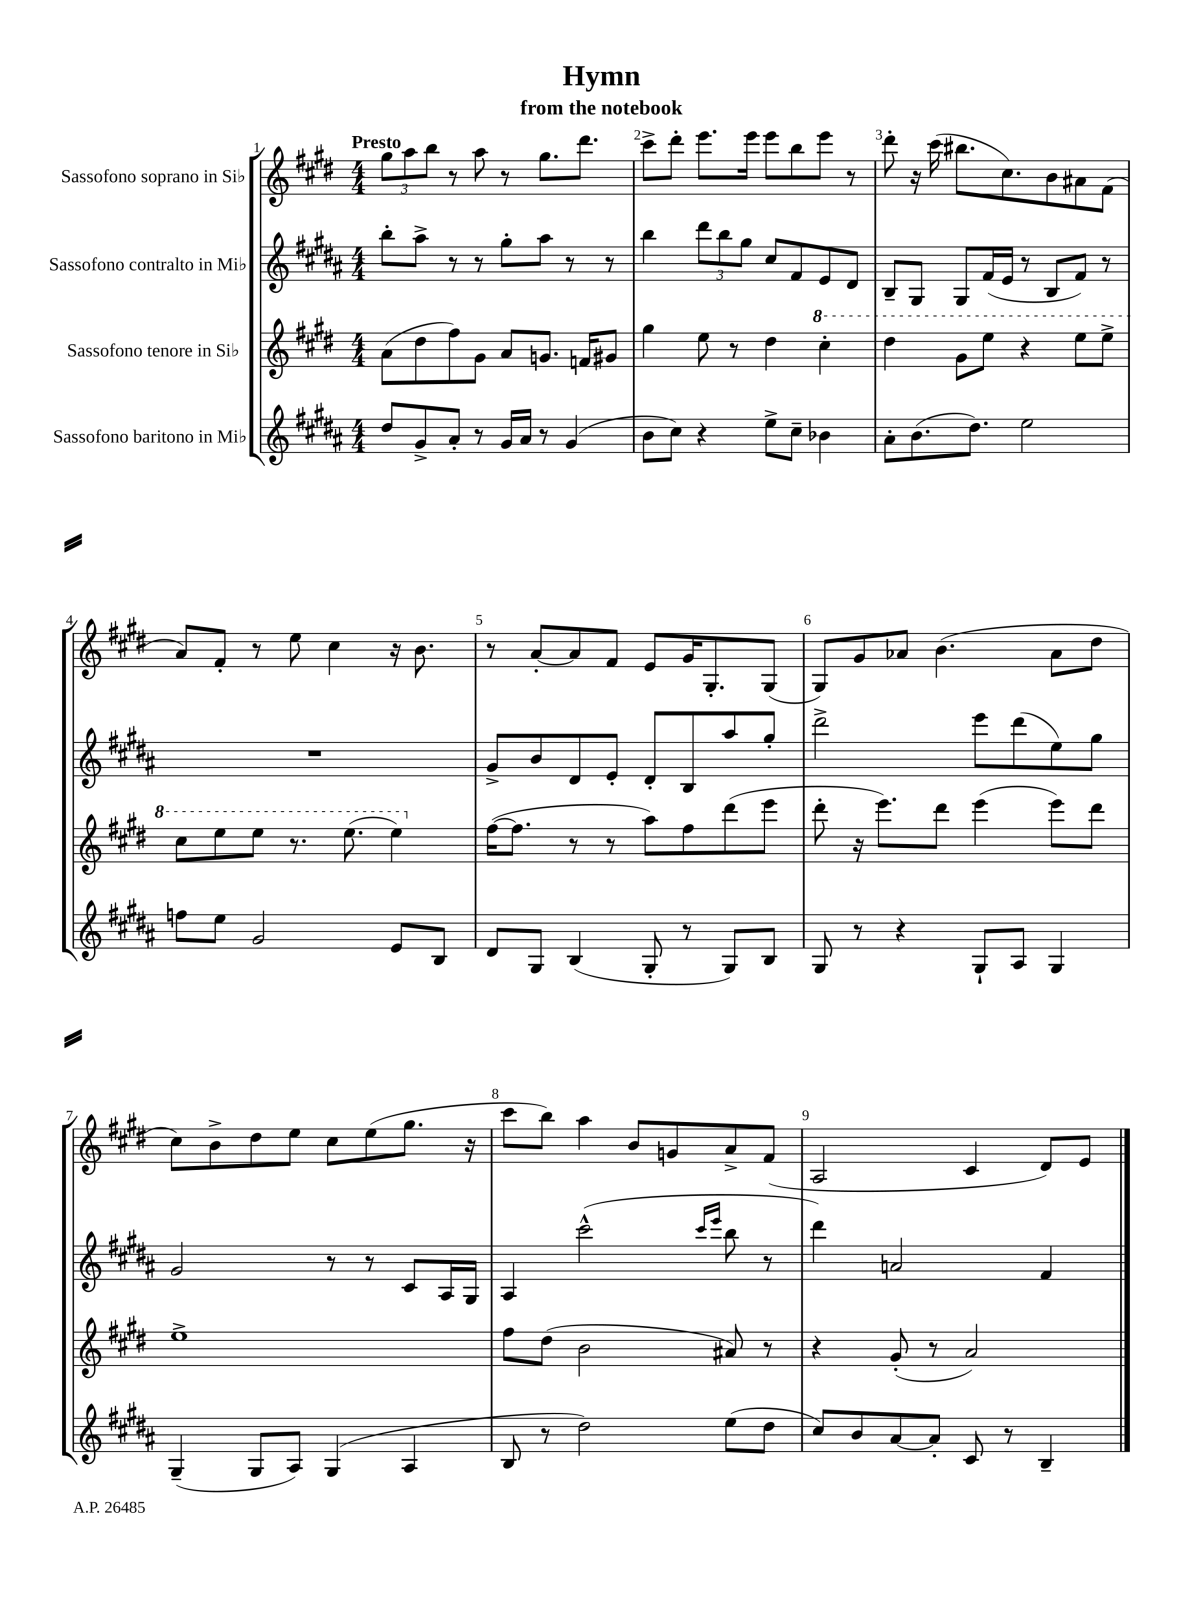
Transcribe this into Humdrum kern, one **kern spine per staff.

**kern	**kern	**kern	**kern
*staff4	*staff3	*staff2	*staff1
*clefG2	*clefG2	*clefG2	*clefG2
*k[f#c#g#d#a#]	*k[f#c#g#d#]	*k[f#c#g#d#a#]	*k[f#c#g#d#]
*M4/4	*M4/4	*M4/4	*M4/4
8dd#/L	(8a\L	8bb'\L	12gg#\L
.	.	.	12aa\
8g#^/	8dd#\	8aa#^\J	.
.	.	.	12bb\J
8a#'/J	8ff#\)	8r	8r
8r	8g#\J	8r	8aa\
16g#/LL	8a/L	8gg#'\L	8r
16a#/JJ	.	.	.
8r	8.g/J	8aa#\J	8.gg#\L
(4g#/	.	8r	.
.	16f/LK	.	8.ddd#\J
.	8g#/J	8r	.
=	=	=	=
8b\L	4gg#\	4bb\	8ccc#^\L
8cc#\J)	.	.	8ddd#'\J
4r	8ee\	12ddd#\L	8.eee\L
.	.	12bb\	.
.	8r	.	.
.	.	12gg#\J	.
.	.	.	16eee\Jk
8ee^\L	4dd#\	8cc#/L	8eee\L
8cc#~\J	.	8f#/	8bb\
4b-\	4ccc#'\	8e/	8eee\J
.	.	8d#/J	8r
=	=	=	=
8a#'\L	4ddd#\	8B~/L	8ddd#'\
(8.b\	.	8G#/J	16r
.	.	.	(16ccc#\
.	8gg#\L	8G#/L	8.bb#\L
8.dd#\J)	.	.	.
.	8eee\J	(16f#/L	.
.	.	16e/JJ	8.cc#\)
2ee\	4r	8r	.
.	.	8B/L	8b\
.	8eee\L	8f#/J)	8a#\
.	8eee^\J	8r	(8f#\J
=	=	=	=
8ff\L	8ccc#\L	1r	8a/L)
8ee\J	8eee\	.	8f#'/J
2g#/	8eee\J	.	8r
.	8.r	.	8ee\
.	.	.	4cc#\
.	(8.eee\	.	.
8e/L	4eee\)	.	16r
.	.	.	8.b\
8B/J	.	.	.
=	=	=	=
8d#/L	([16ff#\LK	8g#^/L	8r
.	8.ff#\]J	.	.
8G#/J	.	8b/	[8a'/L
(4B/	8r	8d#/	8a/]
.	8r	8e'/J	8f#/J
8G#'/	8aa\L)	8d#'/L	8e/L
8r	8ff#\	8B/	16g#/K
.	.	.	8.G#'/
8G#/L)	(8ddd#\	8aa#/	.
8B/J	8eee\J	8gg#'/J	(8G#/J
=	=	=	=
8G#/	8ddd#'\	2ddd#^\	8G#/L)
8r	16r	.	8g#/
.	8.eee\L)	.	.
4r	.	.	8a-/J
.	8ddd#\J	.	(4.b\
8G#`/L	(4eee\	8eee\L	.
8A#/J	.	(8ddd#\	.
4G#/	8eee\L)	8ee\)	8a-\L
.	8ddd#\J	8gg#\J	8dd#\J
=	=	=	=
(4G#~/	1ee^	2g#/	8cc#\L)
.	.	.	8b^\
8G#/L	.	.	8dd#\
8A#/J)	.	.	8ee\J
(4G#/	.	8r	8cc#\L
.	.	8r	(8ee\
4A#/	.	8c#/L	8.gg#\J
.	.	16A#/L	.
.	.	16G#/JJ	16r
=	=	=	=
8B/	8ff#\L	4A#/	8ccc#\L
8r	(8dd#\J	.	8bb\J)
2dd#\)	2b\	(2ccc#^^\	4aa\
.	.	.	8b/L
.	.	.	8g/
.	.	16qqccc#/LL	.
.	.	16qqeee/JJ	.
(8ee\L	8a#/)	8bb\	8a^/
8dd#\J	8r	8r	(8f#/J
=	=	=	=
8cc#/L)	4r	4ddd#\)	2A/
8b/	.	.	.
[8a#/	(8g#'/	2a/	.
8a#'/]J	8r	.	.
8c#/	2a/)	.	4c#/
8r	.	.	.
4B~/	.	4f#/	8d#/L)
.	.	.	8e/J
==	==	==	==
*-	*-	*-	*-
